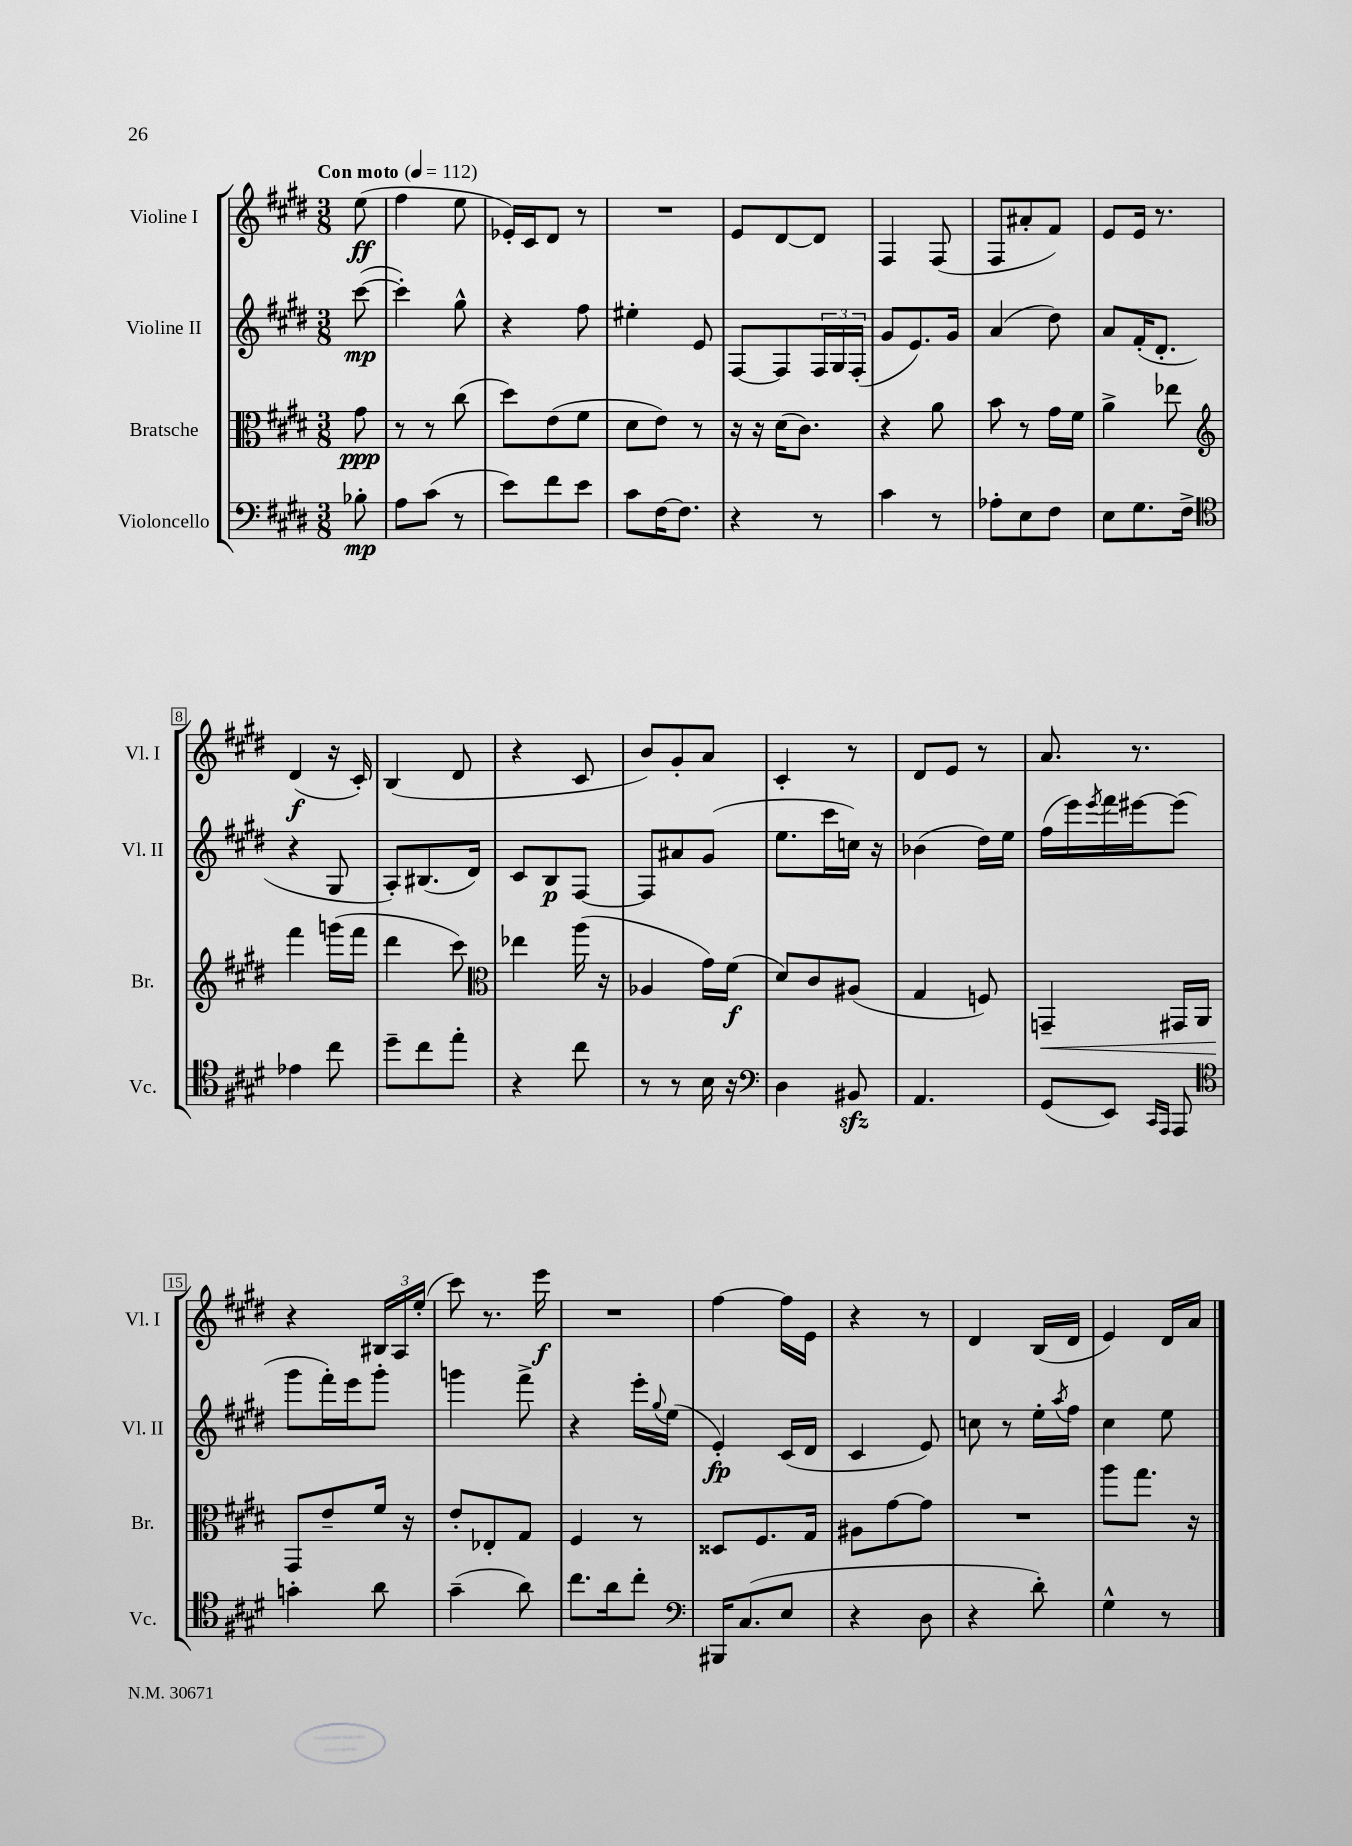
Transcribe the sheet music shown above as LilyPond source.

<<
\new StaffGroup <<
\new Staff = "s0" \with { instrumentName = "Violine I" shortInstrumentName = "Vl. I" } {
    \clef treble \key e \major \numericTimeSignature \time 3/8 \partial 8 \tempo "Con moto" 4 = 112
    e''8\ff( |
    fis''4 e''8 |
    ees'16-.) cis'16 dis'8 r8 |
    R4. |
    e'8 dis'8~ dis'8 |
    fis4 fis8( |
    fis8 ais'8-. fis'8) |
    e'8 e'16 r8. |
    dis'4\f( r16 cis'16-.) |
    b4( dis'8 |
    r4 cis'8 |
    b'8) gis'8-. a'8 |
    cis'4-. r8 |
    dis'8 e'8 r8 |
    a'8. r8. |
    r4 \tuplet 3/2 { bis16 a16 e''16-.( } |
    cis'''8) r8. e'''16\f |
    R4. |
    fis''4~ fis''16 e'16 |
    r4 r8 |
    dis'4 b16( dis'16 |
    e'4) dis'16 a'16 \bar "|." |
}
\new Staff = "s1" \with { instrumentName = "Violine II" shortInstrumentName = "Vl. II" } {
    \clef treble \key e \major \numericTimeSignature \time 3/8 \partial 8
    cis'''8~\mp( |
    cis'''4-.) gis''8-^ |
    r4 fis''8 |
    eis''4-. e'8 |
    fis8~ fis8 \tuplet 3/2 { fis16 gis16 fis16-.( } |
    gis'8 e'8.) gis'16 |
    a'4( dis''8) |
    a'8 fis'16-.( dis'8.-. |
    r4 gis8 |
    a8-.) bis8.( dis'16) |
    cis'8 b8\p fis8~ |
    fis8 ais'8 gis'8( |
    e''8. cis'''16 c''16) r16 |
    bes'4( dis''16) e''16 |
    fis''16( e'''16) \acciaccatura { e'''8 } fis'''16 eis'''16~ eis'''8( |
    gis'''8 fis'''16-.) e'''16 gis'''8-. |
    g'''4 fis'''8-> |
    r4 e'''16-. \appoggiatura { gis''8 } e''16( |
    e'4-.\fp) cis'16( dis'16 |
    cis'4 e'8) |
    c''8 r8 e''16-. \acciaccatura { a''8 } fis''16 |
    cis''4 e''8 \bar "|." |
}
\new Staff = "s2" \with { instrumentName = "Bratsche" shortInstrumentName = "Br." } {
    \clef alto \key e \major \numericTimeSignature \time 3/8 \partial 8
    gis'8\ppp |
    r8 r8 cis''8( |
    dis''8) e'8( fis'8 |
    dis'8 e'8) r8 |
    r16 r16 dis'16( cis'8.) |
    r4 a'8 |
    b'8 r8 gis'16 fis'16 |
    a'4-> ees''8 |
    \clef treble fis'''4 g'''16( fis'''16 |
    dis'''4 cis'''8) |
    \clef alto ees''4 a''16( r16 |
    aes4 gis'16) fis'16\f( |
    dis'8) cis'8 ais8( |
    gis4 f8) |
    g,4--\< gis,16 a,16 |
    gis,8\! e'8-- fis'16 r16 |
    e'8-. ees8-. gis8 |
    fis4 r8 |
    disis8 fis8. gis16 |
    ais8 gis'8~ gis'8 |
    R4. |
    a''8 gis''8. r16 \bar "|." |
}
\new Staff = "s3" \with { instrumentName = "Violoncello" shortInstrumentName = "Vc." } {
    \clef bass \key e \major \numericTimeSignature \time 3/8 \partial 8
    bes8-.\mp |
    a8 cis'8( r8 |
    e'8) fis'8 e'8 |
    cis'8 fis16~ fis8. |
    r4 r8 |
    cis'4 r8 |
    aes8-. e8 fis8 |
    e8 gis8. fis16-> |
    \clef tenor ees'4 cis''8 |
    dis''8-- cis''8 e''8-. |
    r4 cis''8 |
    r8 r8 b16 r16 |
    \clef bass dis4 bis,8\sfz |
    a,4. |
    gis,8( e,8) \grace { cis,16 a,,16 } a,,8 |
    \clef tenor g'4-. a'8 |
    gis'4--( a'8) |
    cis''8. a'16 cis''8-. |
    \clef bass bis,,16 cis8.( e8 |
    r4 dis8 |
    r4 dis'8-.) |
    gis4-^ r8 \bar "|." |
}
>>
>>
\layout { \context { \Score \override BarNumber.stencil = #(make-stencil-boxer 0.1 0.3 ly:text-interface::print) } }
